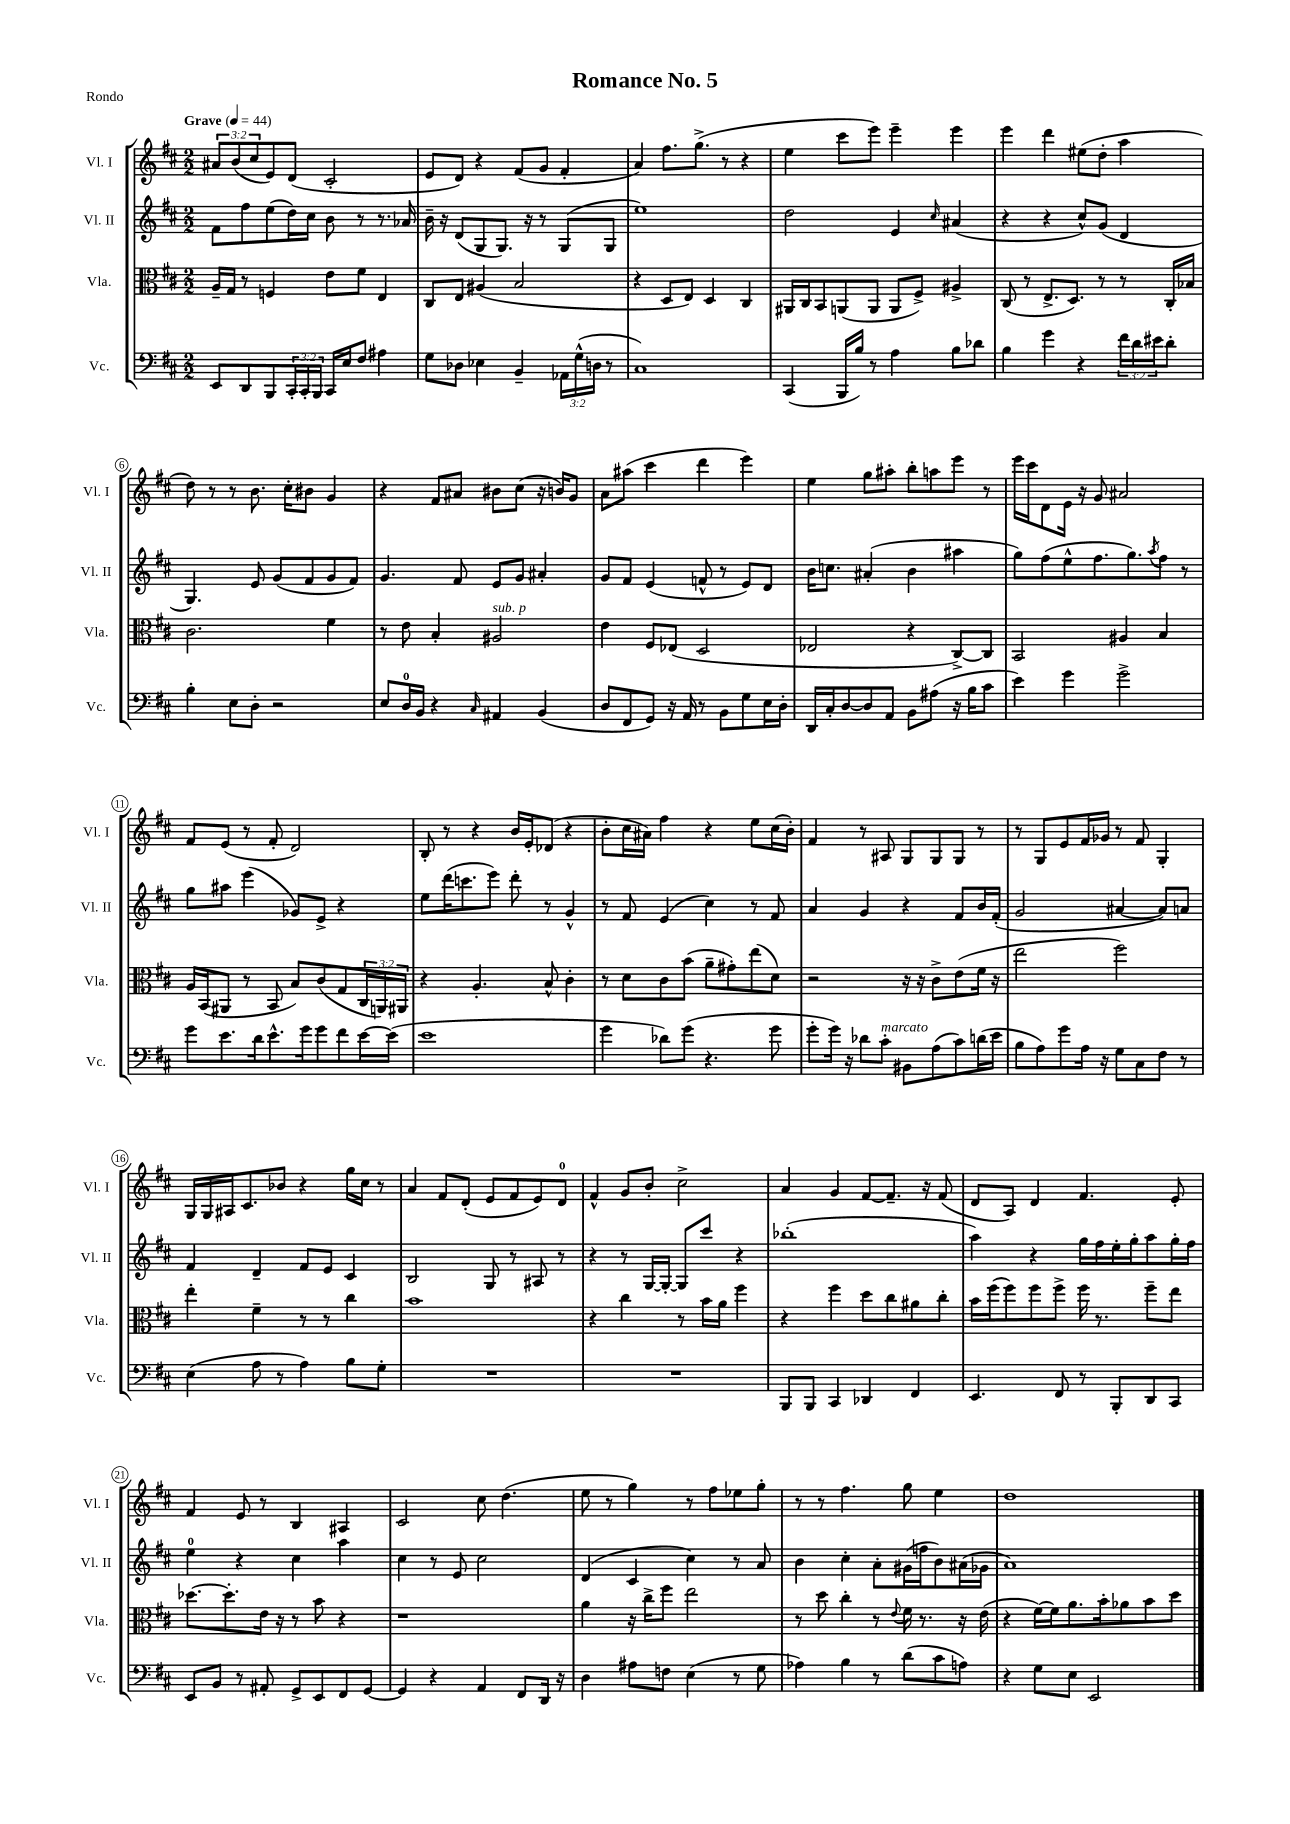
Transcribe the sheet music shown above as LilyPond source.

\header { title = "Romance No. 5" piece = "Rondo" }
<<
\new StaffGroup <<
\new Staff = "s0" \with { instrumentName = "Vl. I" shortInstrumentName = "Vl. I" } {
    \clef treble \key d \major \numericTimeSignature \time 2/2 \override Staff.TupletNumber.text = #tuplet-number::calc-fraction-text \tempo "Grave" 4 = 44
    \tuplet 3/2 { ais'8 b'8( cis''8 } e'8) d'8( cis'2-. |
    e'8 d'8) r4 fis'8( g'8 fis'4-. |
    a'4) fis''8. g''8.->( r8 r4 |
    e''4 cis'''8 e'''8) e'''4-- e'''4 |
    e'''4 d'''4 eis''8( d''8-. a''4 |
    d''8) r8 r8 b'8. cis''16-. bis'8 g'4 |
    r4 fis'8 ais'8 bis'8 cis''8( r16 b'16) g'8 |
    a'8 ais''8( cis'''4 d'''4 e'''4) |
    e''4 g''8 ais''8-. b''8-. a''8 e'''8 r8 |
    e'''16 cis'''16 d'8 e'16 r16 g'8 ais'2 |
    fis'8 e'8( r8 fis'8-. d'2) |
    b8-. r8 r4 b'16 e'16-. des'8( r4 |
    b'8-. cis''16 ais'16) fis''4 r4 e''8 cis''16( b'16-.) |
    fis'4 r8 ais8 g8 g8 g8 r8 |
    r8 g8 e'8 fis'16 ges'16 r8 fis'8 g4-. |
    g16 g16 ais16 cis'8. bes'8 r4 g''16 cis''16 r8 |
    a'4 fis'8 d'8-.( e'8 fis'8 e'8) d'8-0 |
    fis'4-^ g'8 b'8-. cis''2-> |
    a'4 g'4 fis'8~ fis'8.-- r16 fis'8( |
    d'8 a8) d'4 fis'4. e'8-. |
    fis'4 e'8 r8 b4 ais4 |
    cis'2 cis''8 d''4.( |
    e''8 r8 g''4) r8 fis''8 ees''8 g''8-. |
    r8 r8 fis''4. g''8 e''4 |
    d''1 \bar "|." |
}
\new Staff = "s1" \with { instrumentName = "Vl. II" shortInstrumentName = "Vl. II" } {
    \clef treble \key d \major \numericTimeSignature \time 2/2
    fis'8 fis''8 e''8( d''16) cis''16 b'8 r8 r8. aes'16 |
    b'16-- r16 d'8( g8 g8.) r16 r8 g8( g8 |
    e''1) |
    d''2 e'4 \grace { cis''16 } ais'4( |
    r4 r4 cis''8-^) g'8( d'4 |
    g4.) e'8 g'8( fis'8 g'8 fis'8) |
    g'4. fis'8 e'8 g'8 ais'4-. |
    g'8 fis'8 e'4( f'8-^ r8 e'8) d'8 |
    b'16 c''8. ais'4-.( b'4 ais''4 |
    g''8) fis''8( e''8-^ fis''8. g''8.) \acciaccatura { a''8 } fis''8 r8 |
    g''8 ais''8 e'''4( ges'8) e'8-> r4 |
    e''8 d'''16( c'''8. e'''8) d'''8-. r8 g'4-^ |
    r8 fis'8 e'4( cis''4) r8 fis'8 |
    a'4 g'4 r4 fis'8 b'16 fis'16-.( |
    g'2 ais'4~ ais'8) a'8 |
    fis'4 d'4-- fis'8 e'8 cis'4 |
    b2 g8 r8 ais8 r8 |
    r4 r8 g16~ g16~-. g8 cis'''8 r4 |
    bes''1-.( |
    a''4) r4 g''16 fis''16 e''16-. g''16-. a''8 g''16-. fis''16 |
    e''4-0 r4 cis''4 a''4 |
    cis''4 r8 e'8 cis''2 |
    d'4( cis'4 cis''4) r8 a'8 |
    b'4 cis''4-. a'8-. gis'16( f''16 b'8) ais'16( ges'16 |
    a'1) \bar "|." |
}
\new Staff = "s2" \with { instrumentName = "Vla." shortInstrumentName = "Vla." } {
    \clef alto \key d \major \numericTimeSignature \time 2/2 \override Staff.TupletNumber.text = #tuplet-number::calc-fraction-text
    a16-- g16 r8 f4 e'8 fis'8 e4 |
    cis8 e8 ais4( b2 |
    r4 d8 e8) d4 cis4 |
    ais,16 cis16 b,8 a,8( a,8 a,8 fis8->) ais4-> |
    cis8( r8 e8.-> d8.) r8 r8 cis16-. bes16 |
    cis'2. fis'4 |
    r8 e'8 b4-. ais2^\markup { \italic "sub. p" } |
    e'4 fis8 ees8( d2 |
    ees2 r4 cis8~->) cis8 |
    b,2 ais4 b4 |
    a16 b,16( ais,8 r8 b,8 b8) cis'8( g8 \tuplet 3/2 { cis16 a,16) ais,16 } |
    r4 a4.-. b8-^ cis'4-. |
    r8 d'8 cis'8 b'8( a'8-- gis'8-.) e''8( d'8) |
    r2 r16 r16 cis'8-> e'8( fis'16 r16 |
    e''2 fis''2) |
    e''4-. fis'4-- r8 r8 cis''4 |
    b'1 |
    r4 cis''4 r8 b'16 a'16 fis''4 |
    r4 fis''4 d''8 cis''8 ais'8 cis''8-. |
    b'16 fis''16( fis''8) fis''8 fis''8-> fis''16 r8. fis''8-- e''8 |
    des''8.~ des''8.-. e'16 r16 r8 b'8 r4 |
    r1 |
    a'4 r16 cis''16-> fis''8 e''2 |
    r8 d''8 cis''4-. r8 \appoggiatura { e'8 } fis'16 r8. r16 e'16( |
    r4 fis'16~) fis'16 a'8. b'16-. aes'8 b'8 d''8 \bar "|." |
}
\new Staff = "s3" \with { instrumentName = "Vc." shortInstrumentName = "Vc." } {
    \clef bass \key d \major \numericTimeSignature \time 2/2 \override Staff.TupletNumber.text = #tuplet-number::calc-fraction-text
    e,8 d,8 b,,8 \tuplet 3/2 { cis,16-. cis,16-. b,,16 } cis,16 e16 fis8 ais4 |
    g8 des8 ees4 b,4-- \tuplet 3/2 { aes,16 g16-^( d16 } r8 |
    cis1) |
    cis,4( b,,16 b16) r8 a4 b8 des'8 |
    b4 g'4 r4 \tuplet 3/2 { fis'16 d'16 eis'16 } d'8-. |
    b4-. e8 d8-. r2 |
    e8 d16-0 b,16 r4 \grace { cis16 } ais,4 b,4( |
    d8 fis,8 g,8) r16 a,16 r8 b,8 g8 e16 d16-. |
    d,16 cis16-. d8~ d8 a,8 b,8 ais8( r16 b16 cis'8 |
    e'4) g'4 g'2-> |
    g'8 e'8. d'16 e'8.-^ g'16 g'8 fis'8 e'16~ e'16( |
    e'1 |
    g'4 des'8) g'8( r4. g'8 |
    g'8-. g'16) r16 des'8 cis'8-.^\markup { \italic "marcato" } bis,8 a8( cis'8) d'16( e'16 |
    b8 a8) g'8 a16 r16 g8 cis8 fis8 r8 |
    e4( a8 r8 a4) b8 g8-. |
    R1 |
    R1 |
    b,,8 b,,8 cis,4 des,4 fis,4 |
    e,4. fis,8 r8 b,,8-. d,8 cis,8 |
    e,8 b,8 r8 ais,8-. g,8-> e,8 fis,8 g,8~ |
    g,4 r4 a,4 fis,8 d,16 r16 |
    d4 ais8 f8 e4( r8 g8 |
    aes4) b4 r8 d'8( cis'8 a8) |
    r4 g8 e8 e,2 \bar "|." |
}
>>
>>
\layout { \context { \Score \override BarNumber.stencil = #(make-stencil-circler 0.1 0.3 ly:text-interface::print) } }
